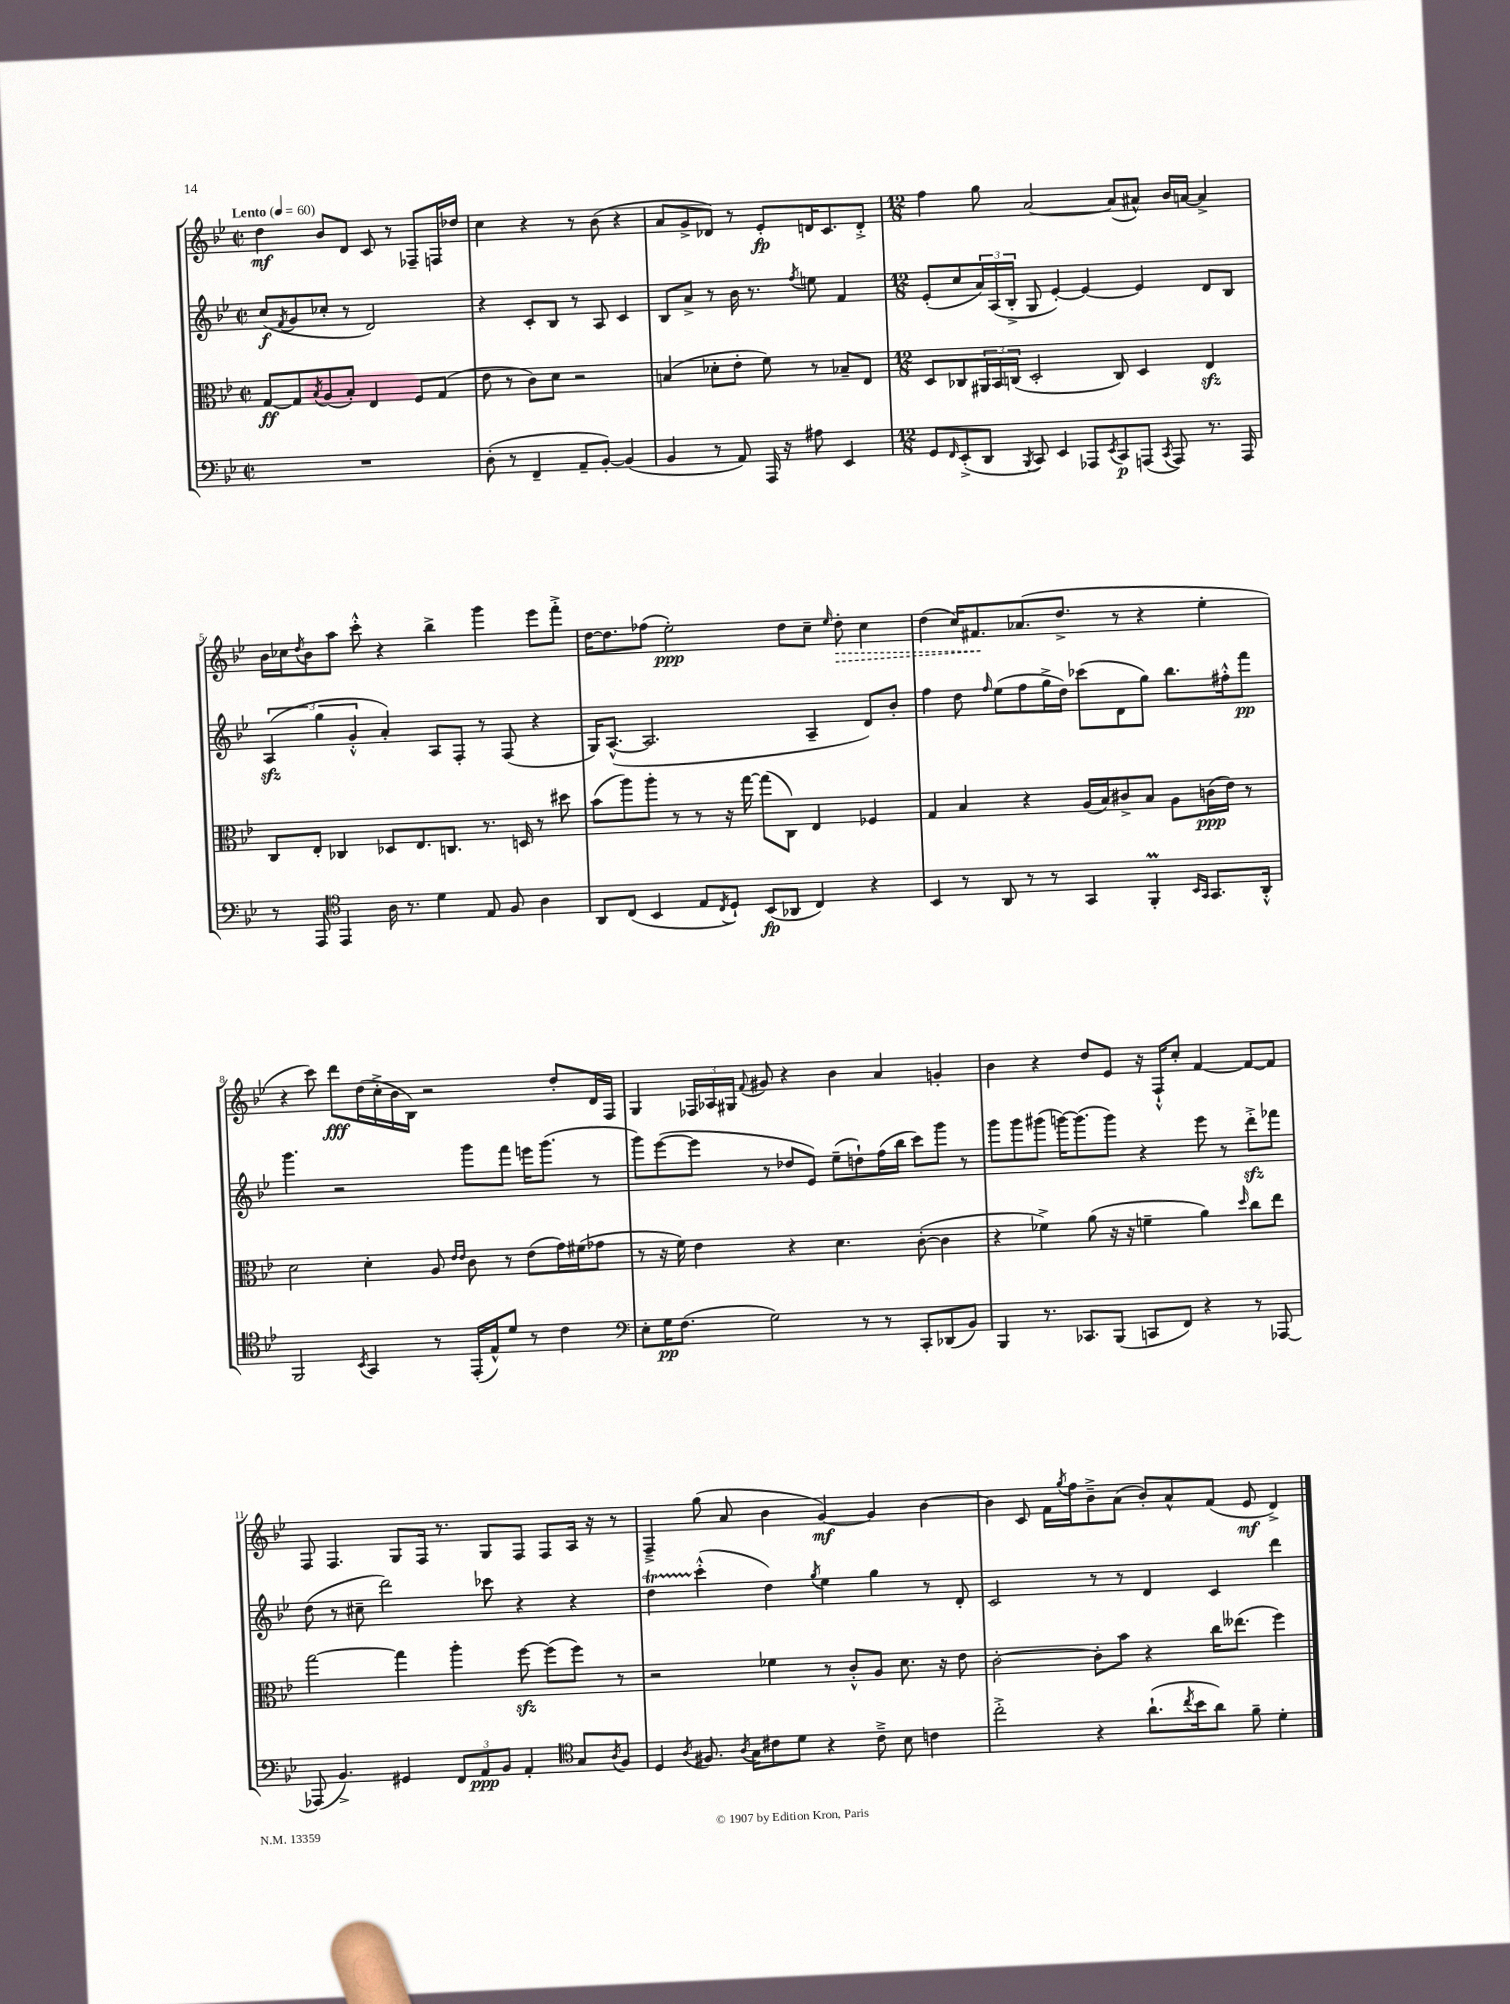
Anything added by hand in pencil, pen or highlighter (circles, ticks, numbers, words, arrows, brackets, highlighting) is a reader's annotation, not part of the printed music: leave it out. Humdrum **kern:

**kern	**kern	**kern	**kern
*staff4	*staff3	*staff2	*staff1
*clefF4	*clefC3	*clefG2	*clefG2
*k[b-e-]	*k[b-e-]	*k[b-e-]	*k[b-e-]
*M2/2	*M2/2	*M2/2	*M2/2
*met(c|)	*met(c|)	*met(c|)	*met(c|)
*MM60	*MM60	*MM60	*MM60
1r	[8G	(8cc	4dd
.	.	8qf	.
.	8G]	8g	.
.	8qB-	.	.
.	(8A	8cc-'	8b-
.	8B-')	8r	8d
.	4E-	2d)	8c
.	.	.	8r
.	8F	.	8F-~
.	(8G	.	16F
.	.	.	16dd-
=	=	=	=
(8D'	8e-	4r	4cc
8r	8r	.	.
4FF~	8c)	8c'	4r
.	8d	8B-	.
8AA~	2r	8r	8r
[8BB-')	.	8A	(8b-
(4BB-]	.	4c	4r
=	=	=	=
4BB-	(4B	8B-	8a
.	.	8a^	8g^
8r	8d-'	8r	8d-)
8AA)	8e-'	16b-	8r
.	.	8.r	.
16AAA	8f)	.	8e-'
16r	.	.	.
.	.	8qff	.
8A#	8r	8ee	16d
.	.	.	8.c
4EE-	8B-~	4f	.
.	8E-	.	8d'^
=	=	=	=
*M12/8	*M12/8	*M12/8	*M12/8
8GG	8D	(8e-'	4ff
16qqFF	.	.	.
(8EE-'^	8C-	8cc	.
8DD	24AA#	24a)	8gg
.	24BB-	(24A	.
.	(24C	24B-'^	.
8qBBB-	.	.	.
8CC)	2D'	8G	[2a
4EE-	.	[4e-')	.
8AAA-	.	4e-_	.
8qEE-	.	.	.
8CC	8C)	.	(8a]
(8AAA	4D	4e-]	8a#^^)
8qCC	.	.	.
8AAA)	.	.	16b-
.	.	.	[16a
8.r	4E-	8d	4a^]
.	.	8B-	.
16AAA	.	.	.
=	=	=	=
8r	8C	(6A	16b-
.	.	.	16cc-
.	.	.	8qdd
8AAA	8E-'	.	8b-
.	.	6gg	.
*clefC4	*	*	*
4EE-	4C-	.	8aa
.	.	6g'^^	.
.	.	.	8ccc'^^
16A	8D-	4a')	4r
8.r	.	.	.
.	8.E-	.	.
4d	.	8A	4bb-^
.	8.C	.	.
.	.	8F'	.
8E-	8.r	8r	4ggg
8F	.	(8F	.
.	16D	.	.
4A	8r	4r	8eee-
.	8dd#	.	8fff'^
=	=	=	=
8AA	(8b-	16G)	[16dd
.	.	([8.A^^	8.dd]
(8C	8aa)	.	.
4BB-	8aa'	2.A]	(8ff-
.	8r	.	2ee-')
8E-	8r	.	.
8qC	.	.	.
8D`)	16r	.	.
.	[16gg	.	.
(8BB-	(8gg]	.	.
8AA-	8C)	.	8dd
4C)	4E-	4A~	8cc~
.	.	.	16qqee-
.	.	.	8dd'
4r	4F-	8d)	4cc
.	.	8b-'	.
=	=	=	=
4BB-	4G	4ff	(4dd
8r	4B-	8dd	16cc)
.	.	.	8.f#
.	.	16qqff	.
8AA	.	(8ee-	.
8r	4r	8ff	(8.a-
8r	.	16gg^	.
.	.	16dd)	8.dd^
4GG	(16A	(8ccc-	.
.	16B-)	.	.
.	8c#^	8d	8r
4FF'	8B-	8gg)	4r
.	8A	8.bb-	.
16qqBB-	.	.	.
16qqGG	.	.	.
8.GG	(16c	.	4ee-'
.	16e-)	16ff#'^^	.
.	8r	8fff	.
16AA'^^	.	.	.
=	=	=	=
2FF	2d	4.ggg	4r
.	.	.	8ccc)
.	.	2r	8ddd
8qBB-	.	.	.
4GG	4d'	.	(16dd
.	.	.	16cc'^
.	.	.	16b-
.	.	.	16B-)
8r	8A	.	2r
.	16qqe-	.	.
.	16qqe-	.	.
(16EE-'	8c	8ggg	.
16E-^^)	.	.	.
8d	8r	8fff	.
8r	(8e-	16eee	.
.	.	(8.ggg	.
4c	16g)	.	8dd'
.	(16f#	.	.
.	8g-	8r	16d
.	.	.	16F
=	=	=	=
*clefF4	*	*	*
8E-'	8r	8ggg)	4G
16G	16r	([8eee-	.
(8.F	16f)	.	.
.	4e-	8eee-]	24F-
.	.	.	24A-
.	.	.	24G#
.	.	.	8qqf
2G)	.	8r	8g#
.	4r	8dd-	4r
.	.	8e-)	.
.	4.d	(8ee-~	4b-
8r	.	8dd`)	.
8r	.	(16ff	4a
.	.	16bb-	.
8CC'	([8c'	8ccc)	.
(8DD-	4c]	8ggg	4g'
8BB-)	.	8r	.
=	=	=	=
4BBB-	4r	8ggg	4b-
.	.	8ggg	.
8.r	4f-^)	(8ggg#	4r
.	.	[16ggg)	.
8.CC-	.	(8.ggg]	.
.	(8a	.	8dd
(8BBB-	16r	8ggg)	8e-
.	16r	.	.
8CC	4f~	4r	16r
.	.	.	16F`^^
8FF)	.	.	8cc'
4r	4a)	8eee-	[4f
.	.	8r	.
.	16qqdd	.	.
8r	8cc	8ddd'^	8f_
[8AAA-	8ee-	8fff-	8f]
=	=	=	=
(8AAA-]	[2gg	(8dd	8F
4.BB-^)	.	8r	4.F
.	.	8cc#~	.
.	.	2ddd)	.
4GG#	4gg]	.	8G
.	.	.	16F
.	.	.	8.r
12FF	4aa'	.	.
12AA	.	.	.
.	.	8ccc-	8G
12BB-	.	.	.
4AA'	[8ff	4r	8F
.	(8ff]	.	8F
*clefC4	*	*	*
8G	8ff)	4r	16A
.	.	.	16r
8qA	.	.	.
8F	8r	.	8r
=	=	=	=
4D	2r	4dd	4F~^
8qA	.	.	.
8.F#	.	(4ccc'^^	(8gg
.	.	.	8a
8qA	.	.	.
16G	.	.	.
8c#	4f-	4dd)	4b-
8d	.	.	.
.	.	8qgg	.
4r	8r	4ee-	[4g)
.	8c'^^	.	.
8c#~^	8A	4gg	4g]
8B-	8.d	.	.
4c	.	8r	[4b-
.	16r	.	.
.	8e-	8d'	.
=	=	=	=
2cc'^	[2c'	2c	4b-]
.	.	.	8c
.	.	.	16f
.	.	.	8qgg
.	.	.	16ff
4r	8c']	8r	8b-~^
.	8b-	8r	(8a
(8.a`	4r	4d	8b-')
.	.	.	8a^^
8qcc	.	.	.
16b-	.	.	.
8a)	16cc	4c	(8f
.	(8.ee--	.	.
8f~	.	.	8e-
4d'	4ff)	4ddd	4d^)
==	==	==	==
*-	*-	*-	*-
